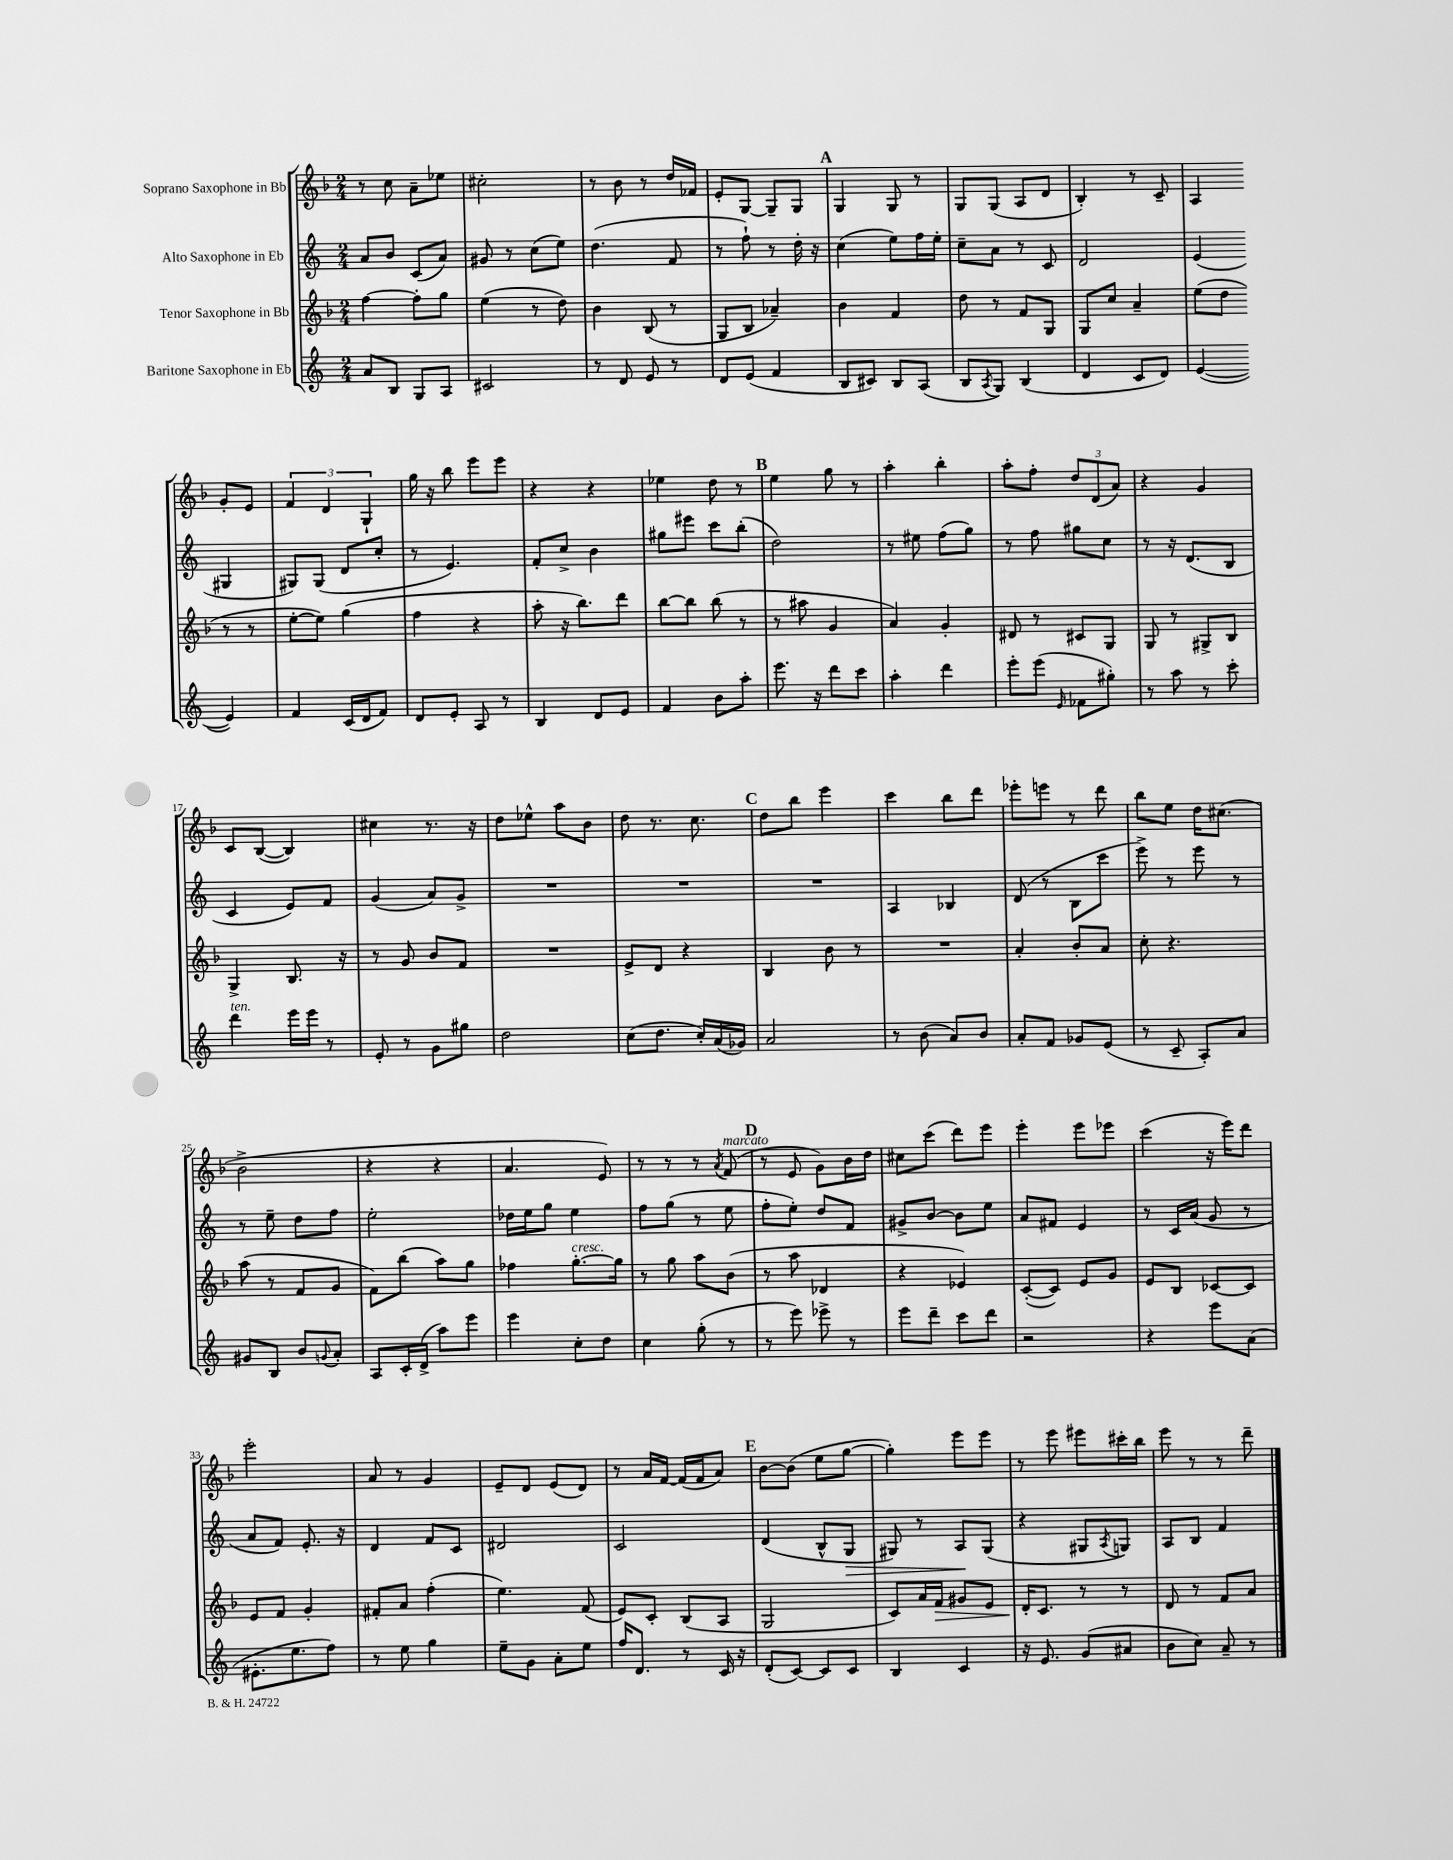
<<
\new StaffGroup <<
\new Staff = "s0" \with { instrumentName = "Soprano Saxophone in Bb" } {
    \clef treble \key f \major \numericTimeSignature \time 2/4
    r8 c''8 a'8-- ees''8 |
    cis''2-. |
    r8 bes'8 r8 d''16 fes'16 |
    e'8-. g8~ g8-- g8 |
    \mark \markup { \bold "A" } g4 g8 r8 |
    g8 g8( a8 d'8 |
    bes4-.) r8 c'8-- |
    a4 g'8-. e'8 |
    \tuplet 3/2 { f'4 d'4 g4-! } |
    g''16 r16 bes''8 e'''8 e'''8 |
    r4 r4 |
    ees''4 d''8 r8 |
    \mark \markup { \bold "B" } e''4 g''8 r8 |
    a''4-. bes''4-. |
    a''8-. f''8-. \tuplet 3/2 { d''8 d'8( a'8) } |
    r4 g'4 |
    c'8 bes8~( bes4) |
    cis''4 r8. r16 |
    d''8 ees''8-^ a''8 bes'8 |
    d''8 r8. c''8. |
    \mark \markup { \bold "C" } d''8 bes''8 e'''4 |
    c'''4 bes''8 d'''8 |
    ees'''8-. e'''8 r8 d'''8 |
    bes''8 e''8 d''16 cis''8.( |
    bes'2-> |
    r4 r4 |
    a'4. e'8) |
    r8 r8 r8 \acciaccatura { a'8 } f'8^\markup { \italic "marcato" }( |
    \mark \markup { \bold "D" } r8 e'8 g'8) bes'16 d''16 |
    cis''8 c'''8( d'''8) e'''8 |
    e'''4-. e'''8 ees'''8 |
    c'''4( r16 e'''16) d'''8 |
    e'''2-. |
    a'8 r8 g'4 |
    e'8-- d'8 e'8( d'8) |
    r8 a'16 f'16~ f'16( f'16 a'8) |
    \mark \markup { \bold "E" } bes'8~ bes'8( e''8 g''8~ |
    g''4-.) e'''8 e'''8 |
    r8 e'''8 eis'''8 cis'''16-. bes''16 |
    e'''8 r8 r8 d'''8-- \bar "|." |
}
\new Staff = "s1" \with { instrumentName = "Alto Saxophone in Eb" } {
    \clef treble \key c \major \numericTimeSignature \time 2/4
    a'8 b'8 c'8( a'8) |
    gis'8 r8 c''8( e''8) |
    d''4.( f'8 |
    r8 f''8-!) r8 d''16-. r16 |
    \mark \markup { \bold "A" } c''4( e''8) f''16 e''16-. |
    c''8-- a'8 r8 c'8 |
    d'2 |
    e'4( gis4 |
    gis8) gis8( d'8 c''8-. |
    r8 e'4.) |
    f'8-. c''8-> b'4 |
    gis''8 eis'''8 c'''8 b''8-.( |
    \mark \markup { \bold "B" } d''2) |
    r8 eis''8 f''8( g''8) |
    r8 f''8 gis''8 c''8 |
    r8 r16 d'8.( b8 |
    c'4 e'8) f'8 |
    g'4( a'8) g'8-> |
    R2 |
    R2 |
    \mark \markup { \bold "C" } R2 |
    a4 bes4 |
    d'8( r8 b8 c'''8 |
    e'''8->) r8 e'''8 r8 |
    r8 e''8-- d''8 f''8 |
    e''2-. |
    des''16 e''16 g''8 e''4 |
    f''8 g''8( r8 e''8 |
    \mark \markup { \bold "D" } f''8-. e''8-.) d''8 f'8 |
    gis'8-> b'8~ b'8 e''8 |
    a'8 fis'8 e'4 |
    r8 c'16 a'16( g'8 r8 |
    a'8 f'8) e'8.-. r16 |
    d'4 f'8 c'8 |
    dis'2 |
    c'2 |
    \mark \markup { \bold "E" } d'4( b8-^ g8\> |
    gis8) r8 a8\! gis8( |
    r4 gis8 \acciaccatura { a8 } g8) |
    a8 b8 f'4 \bar "|." |
}
\new Staff = "s2" \with { instrumentName = "Tenor Saxophone in Bb" } {
    \clef treble \key f \major \numericTimeSignature \time 2/4
    f''4~ f''8-. g''8 |
    e''4( r8 d''8) |
    bes'4 bes8( r8 |
    g8 bes8 aes'4--) |
    \mark \markup { \bold "A" } bes'4 f'4 |
    d''8 r8 f'8 g8 |
    g8 c''8 a'4-- |
    e''8( d''8 r8 r8 |
    e''8~-. e''8) g''4( |
    f''4 r4 |
    a''8-. r16 bes''8.) d'''8 |
    bes''8~ bes''8 bes''8( r8 |
    \mark \markup { \bold "B" } r8 ais''8 g'4 |
    a'4) g'4-. |
    dis'8 r8 cis'8 g8 |
    g8 r8 gis8-> bes8 |
    g4-> bes8. r16 |
    r8 g'8 bes'8 f'8 |
    R2 |
    e'8-> d'8 r4 |
    \mark \markup { \bold "C" } bes4 bes'8 r8 |
    R2 |
    a'4-. bes'8-. a'8 |
    c''8-. r4. |
    a''8( r8 f'8 g'8 |
    f'8) bes''8( a''8) g''8 |
    fes''4 g''8.~-.^\markup { \italic "cresc." } g''16 |
    r8 g''8 a''8 bes'8( |
    \mark \markup { \bold "D" } r8 a''8 des'4 |
    r4 ees'4) |
    c'8~-.( c'8) e'8 g'8 |
    e'8 bes8 ces'8~ ces'8 |
    e'8 f'8 g'4-. |
    fis'8-. a'8 f''4-.( |
    e''4.) f'8( |
    e'8) c'8-. bes8( a8 |
    \mark \markup { \bold "E" } g2 |
    c'8) a'16 f'16\> gis'8 e'8 |
    d'16-.\! c'8. r8 r8 |
    d'8 r8 f'8 a'8 \bar "|." |
}
\new Staff = "s3" \with { instrumentName = "Baritone Saxophone in Eb" } {
    \clef treble \key c \major \numericTimeSignature \time 2/4
    a'8 b8 g8 a8 |
    cis'2 |
    r8 d'8 e'8 r8 |
    d'8 e'8( f'4 |
    \mark \markup { \bold "A" } b8 cis'8) b8 a8( |
    b8 \acciaccatura { a8 } g8) b4( |
    d'4 c'8 d'8) |
    e'4~( e'4) |
    f'4 c'16( d'16 f'8) |
    d'8 e'8-. a8 r8 |
    b4 d'8 e'8 |
    f'4 b'8 a''8-. |
    \mark \markup { \bold "B" } e'''8. r16 d'''8 c'''8 |
    a''4-. d'''4 |
    e'''8-. e'''8( \grace { e'16 } fes'8 gis''8-.) |
    r8 a''8 r8 c'''8-. |
    d'''4^\markup { \italic "ten." } e'''16 e'''16 r8 |
    e'8-. r8 g'8 gis''8 |
    d''2 |
    c''8( d''8. c''16-.) a'16( ges'16) |
    \mark \markup { \bold "C" } a'2 |
    r8 b'8( a'8) b'8 |
    a'8-. f'8 ges'8 e'8( |
    r8 c'8-- a8-.) a'8 |
    gis'8 b8 b'8 \appoggiatura { g'8 } a'8-. |
    a8 c'16-. d'16->( a''8) e'''8 |
    e'''4 c''8-. d''8 |
    c''4 g''8-.( r8 |
    \mark \markup { \bold "D" } r8 e'''8) ees'''8-> r8 |
    e'''8 d'''8-- c'''8 d'''8 |
    r2 |
    r4 e'''8 a'8( |
    eis'8.-. e''8. f''8) |
    r8 e''8 g''4 |
    e''8-- g'8 a'8-. e''8 |
    f''16 d'8. r8 c'16 r16 |
    \mark \markup { \bold "E" } d'8-.( c'8~) c'8 c'8 |
    b4 c'4 |
    r16 e'8. g'8( ais'8 |
    b'8 c''8) a'8-- r8 \bar "|." |
}
>>
>>
